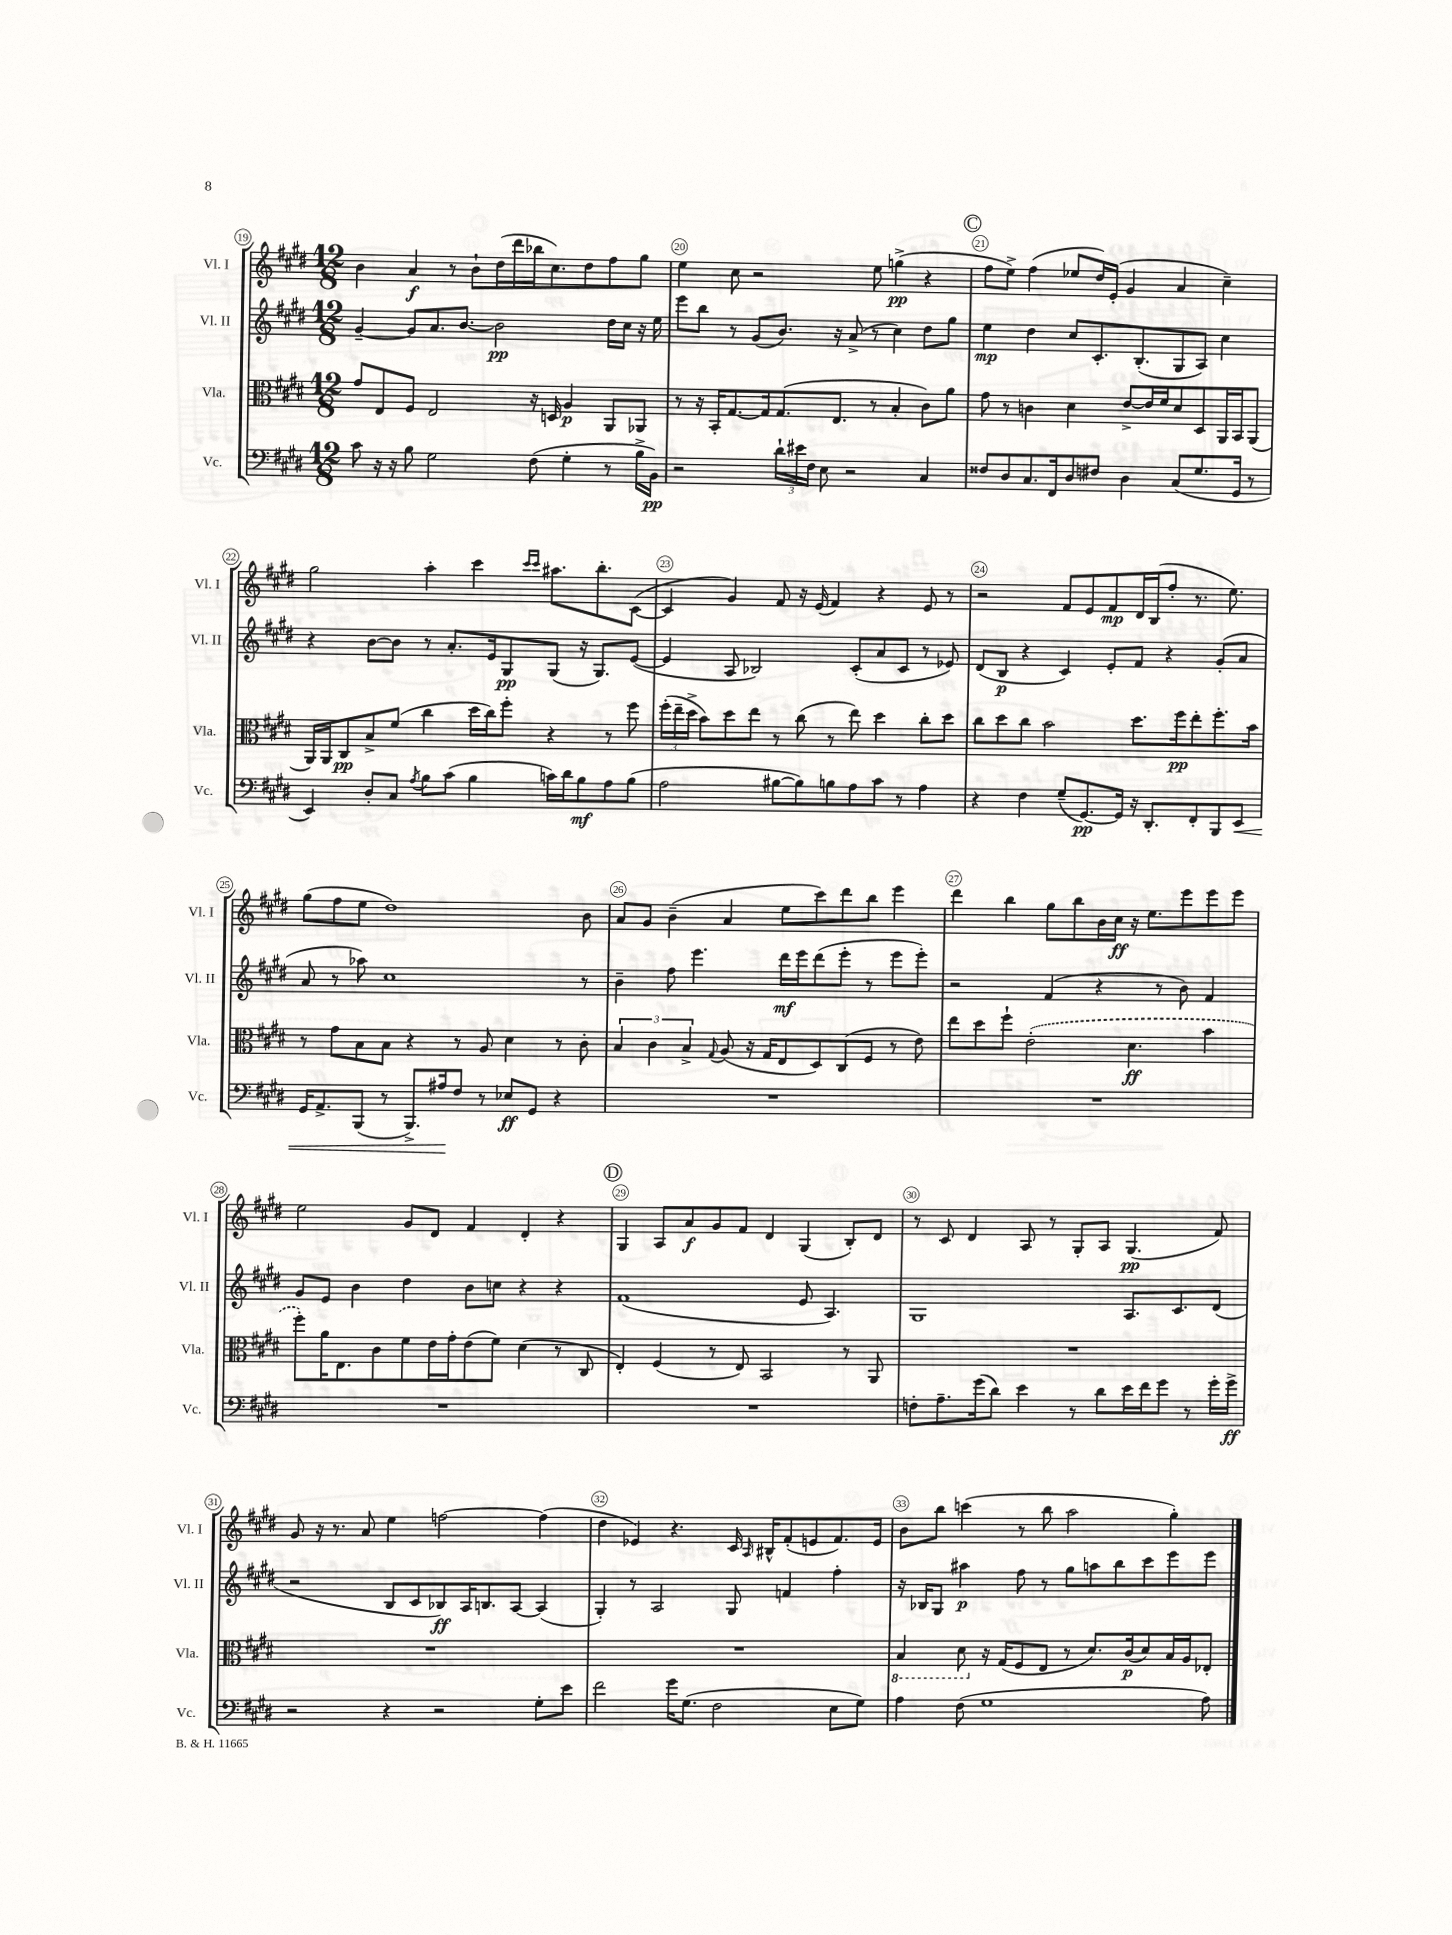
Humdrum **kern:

**kern	**kern	**kern	**kern
*staff4	*staff3	*staff2	*staff1
*clefF4	*clefC3	*clefG2	*clefG2
*k[f#c#g#d#]	*k[f#c#g#d#]	*k[f#c#g#d#]	*k[f#c#g#d#]
*M12/8	*M12/8	*M12/8	*M12/8
8c#	8g#	[4g#~	4b
16r	8E	.	.
16r	.	.	.
8B	8F#	8g#]	4a
2G#	2E	8.a	.
.	.	.	8r
.	.	[8.b	.
.	.	.	8b`
.	.	2b]	(16dd#
.	.	.	16ddd#
(8F#	16r	.	16bb-
.	16D	.	8.cc#)
4G#'	4A	.	.
.	.	.	8dd#
8r	8AA	16dd#	8ff#
.	.	16cc#	.
16B^	8AA-	16r	8gg#
16BB)	.	16ee	.
=	=	=	=
2r	8r	8eee	4ee
.	16r	8bb	.
.	16BB'	.	.
.	[8.G#	8r	8cc#
.	.	(8g#	2r
.	16G#]	.	.
24d#`	(8.G#	8.b)	.
24e#	.	.	.
24F#	.	.	.
8E	.	.	.
.	8.E	16r	.
2r	.	(8a^	.
.	8r	8r	8ee
.	4B'	4cc#)	(4gg^
4C#	8c#)	8dd#	4r
.	8a	8gg#	.
=	=	=	=
8F##	8g#	4ee	8ff#
8D#	8r	.	8ee^)
8.C#	4c	4dd#	(4ff#
16FF#	.	.	.
8D#	4d#	8cc#	8ee-
8F#	.	8.c#'	16dd#)
.	.	.	(16e'
4D#	[8e^	.	4g#
.	.	(8.B'	.
.	16e]	.	.
.	16f#	.	.
(8C#	8d#	8G#	4a
8.G#	8D#	8A)	.
.	16AA	4cc#	4cc#~)
16GG#	16BB	.	.
8r	(8AA	.	.
=	=	=	=
4EE)	16AA)	4r	2gg#
.	16AA	.	.
.	8C#	.	.
8D#'	8B^	[8b	.
8C#	(8f#	8b]	.
8qA	.	.	.
8B	4cc#	8r	4aa'
(8c#	.	8.a'	.
4B	16dd#	.	4ccc#
.	16cc#)	16e	.
.	8ff#'	8G#	.
.	.	.	16qqccc#
.	.	.	16qqccc#
16c)	4r	(8G#	8.aa#
16d#	.	.	.
8B	.	16r	.
.	.	8.G#)	8.bb'
8A	8r	.	.
(8B	8ff#	([8e	([8c#
=	=	=	=
2A	(24ff#'	4e]	4c#]
.	24ee~	.	.
.	24dd#^	.	.
.	8b)	.	.
.	8dd#	8A	4g#)
.	8ee	2B-)	.
[8B#	8r	.	8f#
8B#])	(8cc#	.	16r
.	.	.	(16e
8B	8r	.	4f#)
8A	8ee)	(8c#'	.
8c#	4dd#	8a	4r
8r	.	8c#	.
4A	8cc#'	8r	8e
.	8dd#	8e-)	8r
=	=	=	=
4r	8cc#	(8d#	2r
.	8dd#	8B	.
4F#	8cc#	4r	.
.	2b	.	.
(8G#~	.	4c#)	8f#
[8.GG#)	.	.	8e
.	.	8e'	8f#
16GG#]	.	.	.
16r	8.dd#	8f#	16d#
8.DD#'	.	.	(16B
.	.	4r	8ff#'
.	16ff#	.	.
8FF#'	8ee'	.	8.r
8BBB	8.ff#'	(8g#'	.
.	.	.	8.ee)
8EE	.	8a	.
.	16b	.	.
=	=	=	=
16GG#	8r	8a	(8gg#
8.AA^	.	.	.
.	8g#	8r	8ff#
(8BBB	8B	8aa-)	8ee
8r	8B	1cc#	1dd#)
8.BBB^)	4r	.	.
16A#	.	.	.
8F#	8r	.	.
8r	8A	.	.
8E-	4d#	.	.
8GG#	.	.	.
4r	8r	.	.
.	8c#'	8r	8b
=	=	=	=
1.r	6B	4b~	8a
.	.	.	8g#
.	6c#	.	.
.	.	8ff#	(4b~
.	6B^	.	.
.	.	4.eee	.
.	8qqG#	.	.
.	(8A	.	4a
.	16r	.	.
.	16G#	.	.
.	8E	16ddd#	8ee
.	.	16eee	.
.	8D#)	(8ddd#	8ccc#)
.	(8C#	8eee'	8ddd#
.	8F#	8r	8bb
.	8r	8eee	4eee
.	8e)	8eee')	.
=	=	=	=
1.r	8ee	2r	4ddd#
.	8dd#	.	.
.	8ff#`	.	4bb
.	(2e'	.	.
.	.	(4f#	8gg#
.	.	.	8bb
.	.	4r	16b
.	.	.	16cc#
.	4.d#	.	16r
.	.	.	8.ee
.	.	8r	.
.	.	8b)	8eee
.	4b	4f#	8eee
.	.	.	8eee
=	=	=	=
1.r	8ff#')	8g#	2ee
.	16a	8e	.
.	8.E	.	.
.	.	4b	.
.	8c#	.	.
.	8f#	4dd#	8g#
.	16e	.	8d#
.	16g#'	.	.
.	(8e	8b	4f#
.	8f#)	8cc	.
.	(4d#	4r	4d#'
.	8r	4r	4r
.	8C#	.	.
=	=	=	=
1.r	4E')	(1f#	4G#
.	(4F#	.	8A
.	.	.	8a
.	8r	.	8g#
.	8E)	.	8f#
.	2BB	.	4d#
.	.	8e	(4G#
.	.	4.A)	.
.	8r	.	8B')
.	8AA	.	8d#
=	=	=	=
8F'	1.r	1G#	8r
8.A~	.	.	8c#
.	.	.	4d#
(16g#	.	.	.
8d#)	.	.	.
4e	.	.	8A
.	.	.	8r
8r	.	.	8G#'
8d#	.	.	8A
16e	.	8.A	(4.G#
16f#	.	.	.
8g#	.	.	.
.	.	8.c#	.
8r	.	.	.
16g#'	.	(8d#	8f#)
16g#^	.	.	.
=	=	=	=
2r	1.r	2r	8g#
.	.	.	16r
.	.	.	8.r
.	.	.	8a
4r	.	8B	4ee
.	.	8c#	.
2r	.	8B-)	[2ff
.	.	16A	.
.	.	8.B	.
.	.	[8A	.
8G#'	.	(4A]	(4ff]
8e	.	.	.
=	=	=	=
2f#	1.r	4G#')	4dd#
.	.	8r	4e-)
.	.	2A	.
16g#	.	.	4.r
(8.G#	.	.	.
2F#	.	.	.
.	.	8G#	16c#
.	.	.	16qqA
.	.	.	16B#^^
.	.	4f	(8f#'
.	.	.	8e
8E	.	4ff#'	8.f#)
8G#)	.	.	.
.	.	.	16e
=	=	=	=
4A	4BB	16r	8b
.	.	16B-	.
.	.	8G#	8bb
(8F#	8D#	4aa#	(4ccc
1G#	16r	.	.
.	(16G#	.	.
.	8F#	8ff#	8r
.	8E	8r	8bb
.	8r	8gg#	2aa
.	8.d#)	8aa	.
.	.	8bb	.
.	(16c#	.	.
.	8d#)	8ccc#	.
.	16B	8eee	4gg#')
.	16A	.	.
8A)	8E-'	8eee	.
==	==	==	==
*-	*-	*-	*-
